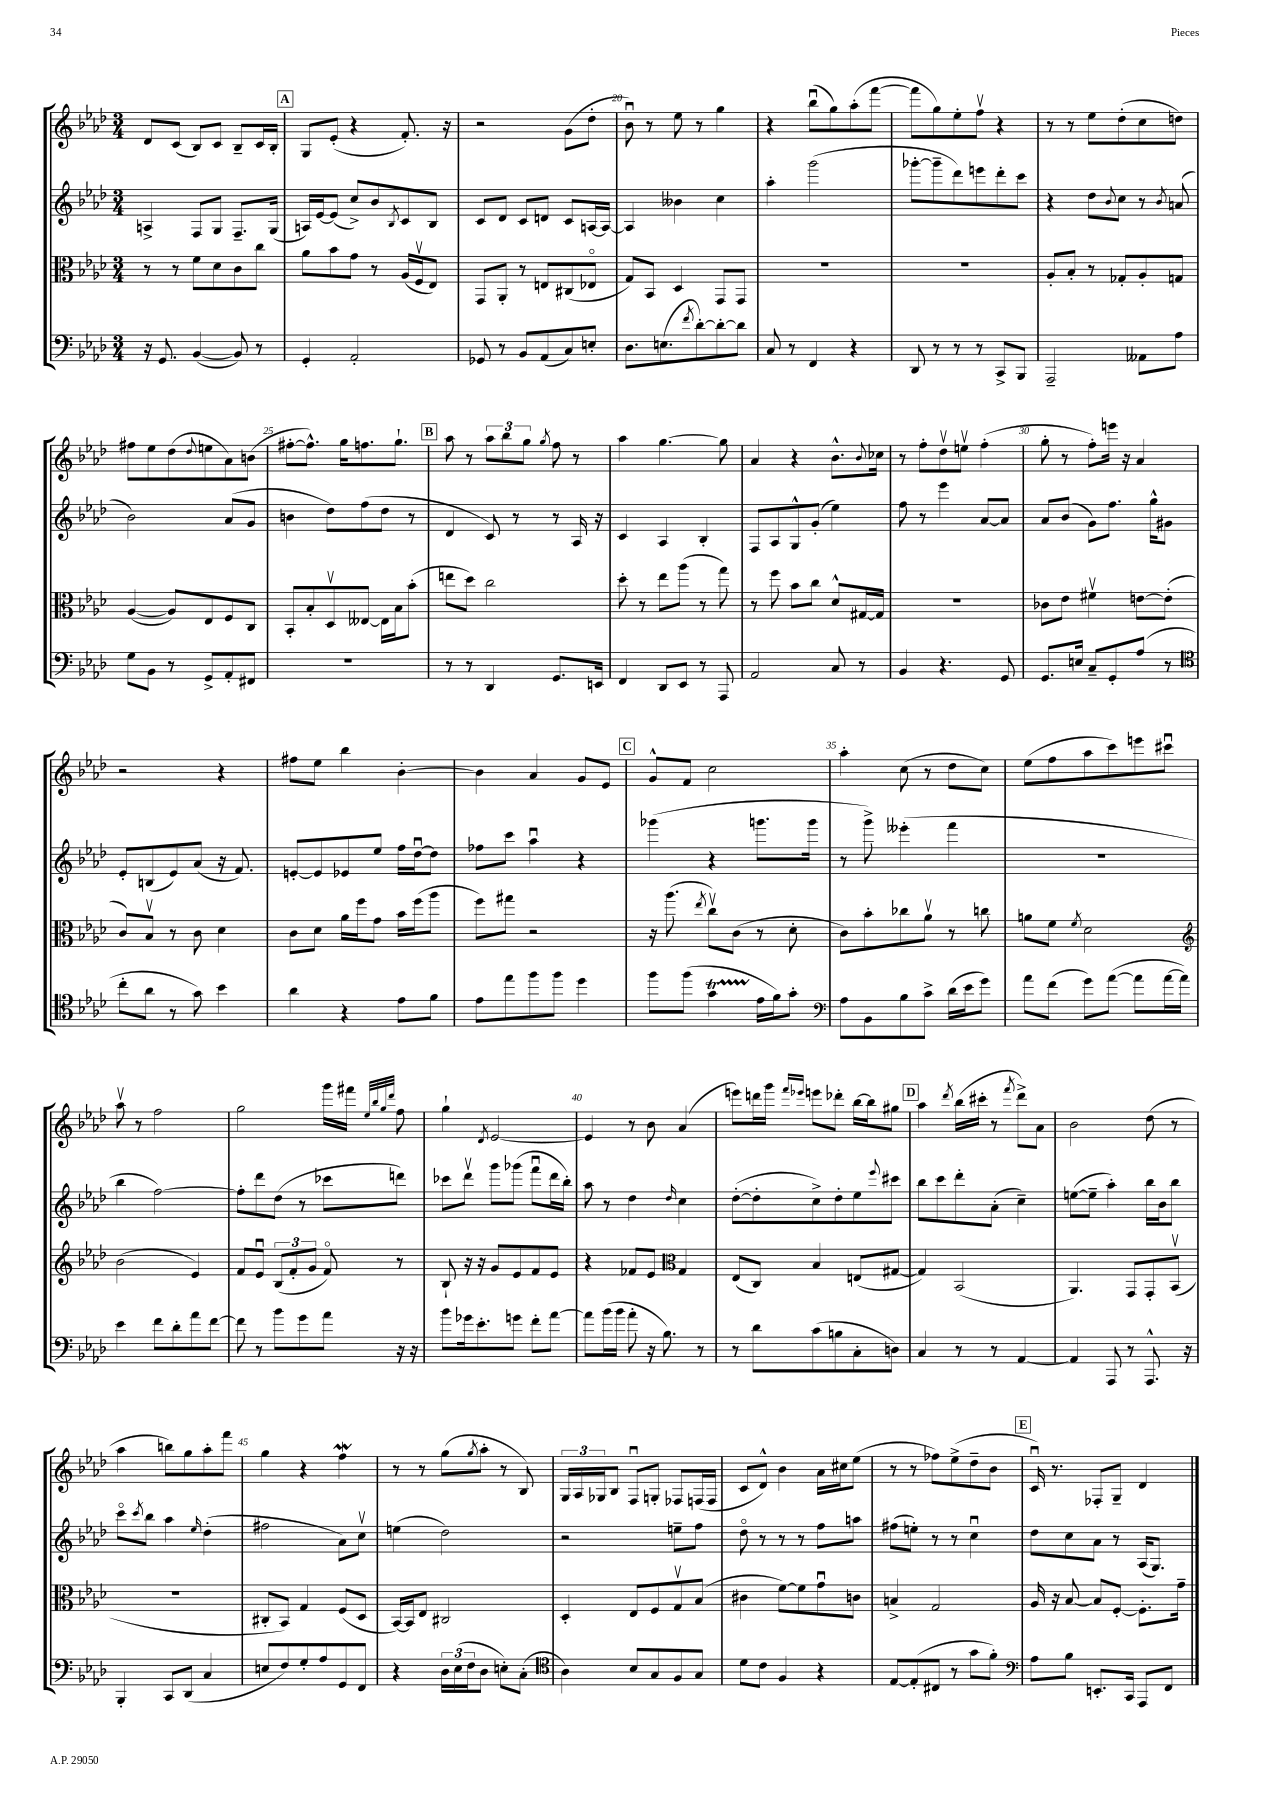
<<
\new StaffGroup <<
\new Staff = "s0" {
    \clef treble \key aes \major \numericTimeSignature \time 3/4
    des'8 c'8( bes8) c'8 bes8-- c'16 bes16-. |
    \mark \markup { \box "A" } g8 ees'8-.( r4 f'8.-.) r16 |
    r2 g'8( des''8-. |
    bes'8\downbow) r8 ees''8 r8 g''4 |
    r4 bes''8\downbow( g''8) aes''8-.( f'''8~ |
    f'''8 g''8) ees''8-. f''8\upbow r4 |
    r8 r8 ees''8 des''8-.( c''8 d''8) |
    fis''8 ees''8 des''8( \appoggiatura { des''8 } e''8 aes'8) b'8( |
    fis''8~-. fis''8.-^) g''16 f''8. g''8.-! |
    \mark \markup { \box "B" } aes''8 r8 \tuplet 3/2 { aes''8 bes''8 g''8 } \acciaccatura { g''8 } f''8 r8 |
    aes''4 g''4.~ g''8 |
    aes'4 r4 bes'8.-^ \appoggiatura { bes'8 } ces''16 |
    r8 f''8-. des''8\upbow e''8\upbow f''4-.( |
    g''8-. r8 f''8-.) e'''16 r16 aes'4 |
    r2 r4 |
    fis''8 ees''8 bes''4 bes'4~-. |
    bes'4 aes'4 g'8 ees'8 |
    \mark \markup { \box "C" } g'8-^ f'8 c''2 |
    aes''4-. c''8( r8 des''8 c''8) |
    ees''8( f''8 aes''8 c'''8) e'''8 cis'''8\downbow |
    aes''8\upbow r8 f''2 |
    g''2 g'''16 fis'''16 \grace { ees''32 bes''32 g''32 des'''32 } f''8 |
    g''4-! \acciaccatura { des'8 } ees'2~ |
    ees'4 r8 bes'8 aes'4( |
    e'''8) d'''16 g'''16 \grace { f'''16 ees'''16 } e'''8 des'''8-. bes''16~ bes''16 gis''8 |
    \mark \markup { \box "D" } aes''4 \acciaccatura { des'''8 } bes''16( cis'''16-. r8 \acciaccatura { f'''8 } des'''8->) aes'8 |
    bes'2 des''8( r8 |
    aes''4 b''8) g''8 aes''8-. f'''8 |
    g''4 r4 f''4\mordent |
    r8 r8 g''8( \acciaccatura { g''8 } aes''8-. r8 bes8) |
    \tuplet 3/2 { g16 aes16 ges16 } bes8 f8\downbow g8-. fes8 f16( f16 |
    c'8 des'8-^) bes'4 aes'16 cis''16 ees''8( |
    r8 r8 fes''8) ees''8->( des''8-- bes'8 |
    \mark \markup { \box "E" } c'16\downbow) r8. fes8-. g8-- des'4 \bar "|." |
}
\new Staff = "s1" {
    \clef treble \key aes \major \numericTimeSignature \time 3/4
    a4-> f8 g8 f8.-- g16( |
    \mark \markup { \box "A" } a16) ees'16~ ees'8( c''8->) bes'8 \acciaccatura { bes8 } c'8 bes8 |
    c'8 des'8 c'8 d'8 c'8 a16~ a16~ |
    a4 beses'4 c''4 |
    aes''4-. g'''2( |
    ges'''8~-. ges'''8-- des'''8) e'''8 des'''8-. c'''8 |
    r4 des''8 \appoggiatura { bes'8 } c''8 r8 \acciaccatura { bes'8 } a'8( |
    bes'2) aes'8( g'8 |
    b'4 des''8) f''8( des''8 r8 |
    \mark \markup { \box "B" } des'4 c'8) r8 r8 aes16 r16 |
    c'4 aes4 bes4-. |
    f8 aes8 g8-^ g'8-.( ees''4) |
    f''8 r8 ees'''4 aes'8~ aes'8 |
    aes'8 bes'8( g'8) f''8. g''16-^ gis'8 |
    ees'8-. b8( ees'8) aes'8( r16 f'8.) |
    e'8~-. e'8 ees'8 ees''8 f''16 des''16~\downbow des''8 |
    fes''8 c'''8 aes''4\downbow r4 |
    \mark \markup { \box "C" } ges'''4( r4 g'''8. g'''16 |
    r8 g'''8->) eeses'''4-.( f'''4 |
    R2. |
    bes''4 f''2~) |
    f''8-. des'''8 des''8( r8 ces'''8 d'''8) |
    ces'''8 des'''8\upbow g'''8 ges'''8( f'''8\downbow des'''16 bes''16-.) |
    aes''8 r8 des''4 \grace { des''16 } c''4 |
    des''8~-.( des''8-. c''8->) des''8-. ees''8 \appoggiatura { ees'''8 } cis'''8 |
    \mark \markup { \box "D" } bes''8 c'''8 des'''8-. aes'8-.( c''4--) |
    e''8~( e''8-- aes''4-.) bes''16 bes'16 bes''8 |
    c'''8\flageolet \acciaccatura { c'''8 } bes''8 aes''4 \grace { ees''16 } des''4-.( |
    fis''2 aes'8) c''8\upbow |
    e''4( des''2) |
    r2 e''8-- f''8 |
    des''8\flageolet r8 r8 r8 f''8 a''8 |
    fis''8( e''8-.) r8 r8 c''4\downbow |
    \mark \markup { \box "E" } des''8 c''8 aes'8 r8 aes16( g8.) \bar "|." |
}
\new Staff = "s2" {
    \clef alto \key aes \major \numericTimeSignature \time 3/4
    r8 r8 f'8 des'8 c'8 c''8 |
    \mark \markup { \box "A" } aes'8 bes'8 g'8 r8 aes16( f16\upbow ees8) |
    g,8 aes,8-. r8 e8 cis8( ees8\flageolet |
    g8) bes,8 des4 g,8 g,8 |
    R2. |
    R2. |
    aes8-. bes8-. r8 ges8-. aes8-. g8 |
    aes4~( aes8) ees8 f8 c8 |
    bes,8-. bes8-. des8\upbow eeses8~ eeses16 bes16 bes'8-.( |
    \mark \markup { \box "B" } e''8 des''8) c''2 |
    des''8-. r8 ees''8 aes''8( r8 g''8) |
    r8 f''8 bes'8 c''8 des'8-^ gis16~ gis16 |
    R2. |
    ces'8 ees'8 fis'4\upbow e'8~ e'8-.( |
    c'8) bes8\upbow r8 c'8 des'4 |
    c'8 des'8 aes'16 f''16 g'8 bes'16 f''16( aes''8 |
    f''8) gis''8 r2 |
    \mark \markup { \box "C" } r16 aes''8.( \acciaccatura { ees''8 } c''8\upbow) c'8( r8 des'8-. |
    c'8) bes'8-. ces''8 aes'8\upbow r8 c''8 |
    a'8 f'8 \acciaccatura { f'8 } des'2 |
    \clef treble bes'2( ees'4) |
    f'8 ees'8\downbow \tuplet 3/2 { bes8( f'8-. g'8 } f'8\flageolet) r8 |
    bes8-! r16 r16 g'8 ees'8 f'8 ees'8 |
    r4 fes'8 ees'8 \clef alto g4 |
    ees8( c8) bes4 e8( gis8~ |
    \mark \markup { \box "D" } gis4) bes,2( |
    aes,4.) g,8 g,8-. bes,8\upbow( |
    R2. |
    cis8-. bes,8) g4 f8( des8 |
    bes,16~) bes,16 ees8 cis2 |
    des4-. ees8 f8 g8\upbow bes8( |
    cis'4 f'8~) f'8 g'8\downbow c'8 |
    b4-> g2 |
    \mark \markup { \box "E" } aes16 r16 bes8~ bes8 f8~-. f8.-. g'16-- \bar "|." |
}
\new Staff = "s3" {
    \clef bass \key aes \major \numericTimeSignature \time 3/4
    r16 g,8. bes,4~( bes,8) r8 |
    \mark \markup { \box "A" } g,4-. aes,2-. |
    ges,8 r8 bes,8 aes,8( c8) e8-. |
    des8. e8.( \acciaccatura { f'8 } des'8~-.) des'8~-. des'8 |
    c8 r8 f,4 r4 |
    des,8 r8 r8 r8 c,8-> bes,,8 |
    aes,,2-- aeses,8 aes8 |
    g8 bes,8 r8 g,8-> aes,8-. fis,8 |
    R2. |
    \mark \markup { \box "B" } r8 r8 des,4 g,8. e,16 |
    f,4 des,8 ees,8 r8 aes,,8 |
    aes,2 c8 r8 |
    bes,4 r4. g,8 |
    g,8. e16 c8-- g,8-. aes8( r8 |
    \clef tenor c''8-. aes'8 r8 g'8) bes'4 |
    aes'4 r4 ees'8 f'8 |
    ees'8 ees''8 f''8 f''8 des''4 |
    \mark \markup { \box "C" } f''8 f''8( g'4\startTrillSpan ees'16\stopTrillSpan f'16) g'8-. |
    \clef bass aes8 bes,8 bes8 c'8-> des'16( ees'16 g'8) |
    aes'8 f'8( g'8) aes'8~( aes'8 aes'16~ aes'16) |
    ees'4 f'8 des'8-. aes'8 f'8~ |
    f'8 r8 bes'8 g'8 aes'8 r16 r16 |
    bes'8 ges'16 ees'8.-. g'8 f'8-. aes'8~ |
    aes'8 bes'16( bes'16 aes'8-. r16 bes8.) r8 |
    r8 des'8 c'8( b8 c8-. d8) |
    \mark \markup { \box "D" } c4 r8 r8 aes,4~ |
    aes,4 aes,,8 r8 aes,,8.-^ r16 |
    bes,,4-. c,8 des,8( c4 |
    e8 f8) g8-. aes8 g,8 f,8 |
    r4 \tuplet 3/2 { des16 ees16( f16 } des8 e8-.) c8-.( |
    \clef tenor aes4) bes8 g8 f8 g8 |
    des'8 c'8 f4 r4 |
    ees8~ ees8-.( cis8 r8 g'8 f'8-.) |
    \mark \markup { \box "E" } \clef bass aes8 bes8 e,8.-. c,16 aes,,8 f,8 \bar "|." |
}
>>
>>
\layout { \context { \Score currentBarNumber = #17 \override BarNumber.break-visibility = ##(#f #t #t) barNumberVisibility = #(every-nth-bar-number-visible 5) } }
